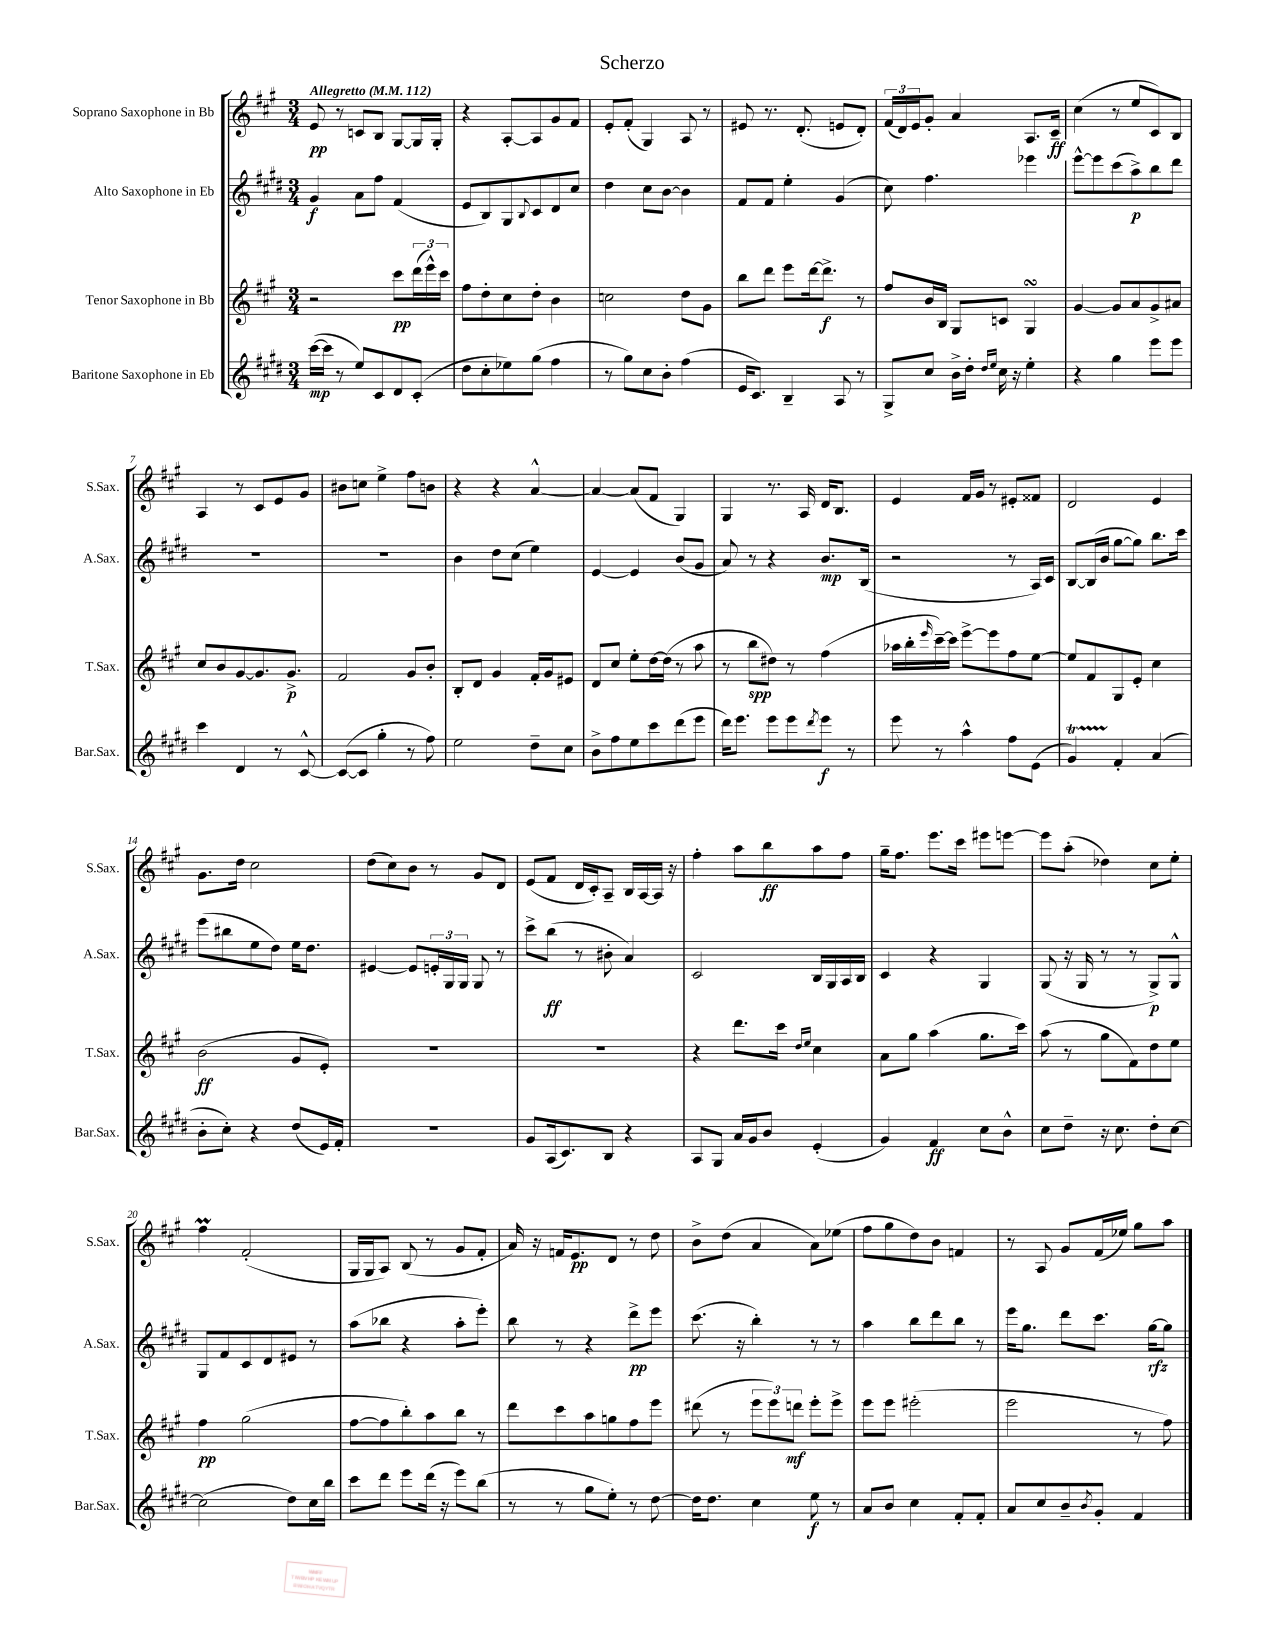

**kern	**kern	**kern	**kern
*staff4	*staff3	*staff2	*staff1
*clefG2	*clefG2	*clefG2	*clefG2
*k[f#c#g#d#]	*k[f#c#g#]	*k[f#c#g#d#]	*k[f#c#g#]
*M3/4	*M3/4	*M3/4	*M3/4
*MM112	*MM112	*MM112	*MM112
([16ccc#	2r	4g#	8e
16ccc#]	.	.	.
8r	.	.	8r
8ee)	.	8a	8c
8c#	.	8ff#	8B
8d#	8ccc#	(4f#	[8G#
(8c#'	(24ddd	.	16G#]
.	24eee^^)	.	.
.	.	.	16G#'
.	24ccc#	.	.
=	=	=	=
8dd#	8ff#	8e	4r
8cc#'	8dd'	8B)	.
8ee-)	8cc#	8G#	[8A'
.	.	8qqB	.
(8gg#	8dd'	8c#	8A]
4ff#	4b	8d#	8g#
.	.	8cc#	8f#
=	=	=	=
8r	2cc	4dd#	8e'
8gg#)	.	.	(8f#'
8cc#	.	8cc#	4G#)
8b'	.	[8b	.
(4ff#	8dd	4b]	8A
.	8g#	.	8r
=	=	=	=
16e	8bb	8f#	8e#
8.c#)	.	.	.
.	8ddd	8f#	8.r
4B~	8eee	4ee'	.
.	.	.	(8.d'
.	[16ddd	.	.
.	8.ddd^]	.	.
8A	.	(4g#	8e
8r	8r	.	8d')
=	=	=	=
8G#^	8ff#	8cc#)	(24f#
.	.	.	24d)
.	.	.	24e
8cc#	16b	4.ff#	8g#'
.	16B	.	.
16b^	8G#	.	4a
16dd#'	.	.	.
16qqdd#	.	.	.
16qqee	.	.	.
16cc#	8c	.	.
16r	.	.	.
4ee'	4G#	4eee-	8.A
.	.	.	16c#~
=	=	=	=
4r	[4g#	[8eee^^	(4cc#
.	.	8eee]	.
4gg#	8g#]	(8ccc#	8r
.	8a	8aa^)	8ee
8eee	8g#^	8bb	8c#)
8eee	8a#	8ddd#	8B
=	=	=	=
4ccc#	8cc#	2.r	4A
.	8b	.	.
4d#	[8g#	.	8r
.	8.g#]	.	8c#
8r	.	.	8e
.	8.g#^	.	.
[8c#^^	.	.	8g#
=	=	=	=
(8c#_	2f#	2.r	8b#
8c#]	.	.	8cc
4gg#'	.	.	4ee^
8r	8g#	.	8ff#
8ff#)	8b'	.	8b
=	=	=	=
2ee	8B'	4b	4r
.	8d	.	.
.	4g#	8dd#	4r
.	.	(8cc#	.
8dd#~	16f#'	4ee)	[4a^^
.	16g#	.	.
8cc#	8e#	.	.
=	=	=	=
8b^	8d	[4e	4a_
8ff#	8cc#	.	.
8ee	8ee'	4e]	(8a]
8ccc#	[16dd	.	8f#
.	(16dd]	.	.
(8ddd#	8r	(8b	4G#)
8eee	8aa	8g#	.
=	=	=	=
16ddd#)	8r	8a)	4G#
8.eee	.	.	.
.	8bb	8r	.
8eee	8dd#)	4r	8.r
8eee	8r	.	.
.	.	.	16A
8qddd#	.	.	.
8eee	(4ff#	8.b	16d
.	.	.	8.B
8r	.	.	.
.	.	(16B	.
=	=	=	=
8eee	16aa-	2r	4e
.	16bb'	.	.
.	16qqeee	.	.
8r	[16ccc#~)	.	.
.	16ccc#]	.	.
4aa^^	[8eee^	.	16f#
.	.	.	16g#
.	8eee]	.	8r
8ff#	8ff#	8r	8e#'
(8e	[8ee	16A)	8f##
.	.	16c#	.
=	=	=	=
4g#)	8ee]	[8B	2d
.	8f#	(16B]	.
.	.	16b	.
4f#'	8G#	[8gg#	.
.	8e'	8gg#])	.
(4a	4cc#	8.bb	4e
.	.	16ccc#	.
=	=	=	=
8b'	(2b	(8eee	8.g#
8cc#')	.	8bb#	.
.	.	.	16dd
4r	.	8ee	2cc#
.	.	8dd#)	.
(8dd#	8g#	16ee	.
.	.	8.dd#	.
16e)	8e')	.	.
16f#'	.	.	.
=	=	=	=
2.r	2.r	[4e#	(8dd
.	.	.	8cc#)
.	.	8e#]	8b
.	.	24e'	8r
.	.	24G#	.
.	.	24G#	.
.	.	8G#	8g#
.	.	8r	8d
=	=	=	=
8g#	2.r	8ccc#^	(8e
(16A	.	(8bb	8f#
8.c#)	.	.	.
.	.	8r	16d
.	.	.	16c#')
8B	.	8b#'	8A~
4r	.	4a)	16B
.	.	.	[16A
.	.	.	16A]
.	.	.	16r
=	=	=	=
8A	4r	2c#	4ff#'
8G#	.	.	.
16a	8.ddd	.	8aa
16g#	.	.	.
8b	.	.	8bb
.	16ccc#	.	.
.	16qqdd	.	.
.	16qqee	.	.
(4e'	4cc#	16B	8aa
.	.	16G#	.
.	.	16A	8ff#
.	.	16B	.
=	=	=	=
4g#)	8a	4c#	16gg#~
.	.	.	8.ff#
.	8gg#	.	.
4f#	(4aa	4r	8.eee
.	.	.	16ccc#
8cc#	8.gg#	4G#	8eee#
8b^^	.	.	[8eee
.	16ccc#)	.	.
=	=	=	=
8cc#	(8aa	(8G#	8eee]
8dd#~	8r	16r	(8aa'
.	.	16G#	.
16r	8gg#	8r	4dd-)
8.cc#	.	.	.
.	8f#)	8r	.
8dd#'	8dd	8G#^)	8cc#
[8cc#	8ee	8G#^^	8ee'
=	=	=	=
(2cc#]	4ff#	8G#	4ff#
.	.	8f#	.
.	(2gg#	8c#	(2f#'
.	.	8d#	.
8dd#)	.	8e#	.
16cc#	.	8r	.
16bb	.	.	.
=	=	=	=
8ccc#	[8ff#	(8aa	16G#
.	.	.	16G#
8ddd#	8ff#]	8bb-	8A)
8eee	8bb')	4r	(8B
(16ddd#	8aa	.	8r
16r	.	.	.
8eee)	8bb	8aa'	8g#
(8bb	8r	8eee')	8f#'
=	=	=	=
8r	8ddd	8bb	16a)
.	.	.	16r
8r	8ccc#	8r	16f
.	.	.	8.e
8gg#	8aa	4r	.
8ee')	8gg	.	8d
8r	8ff#	8ddd#^	8r
[8dd#	8eee	8eee	8dd
=	=	=	=
16dd#]	(8ddd#	(8.ccc#	8b^
8.dd#	.	.	.
.	8r	.	(8dd
.	.	16r	.
4cc#	12eee	4bb')	4a
.	12eee)	.	.
.	12ddd	.	.
8ee	8eee'	8r	8a)
8r	8eee^	8r	(8ee-
=	=	=	=
8a	8eee	4aa	8ff#
8b	8eee	.	8gg#
4cc#	(2eee#'	8bb	8dd)
.	.	8ddd#	8b
8f#'	.	8bb	4f
8f#'	.	8r	.
=	=	=	=
8a	2eee	16eee	8r
.	.	8.gg#	.
8cc#	.	.	8A
8b~	.	8ddd#	8g#
8qb	.	.	.
8g#'	.	8.ccc#	(16f#
.	.	.	16ee-)
4f#	8r	.	8gg#
.	.	[16gg#	.
.	8ff#)	8gg#]	8aa
==	==	==	==
*-	*-	*-	*-
